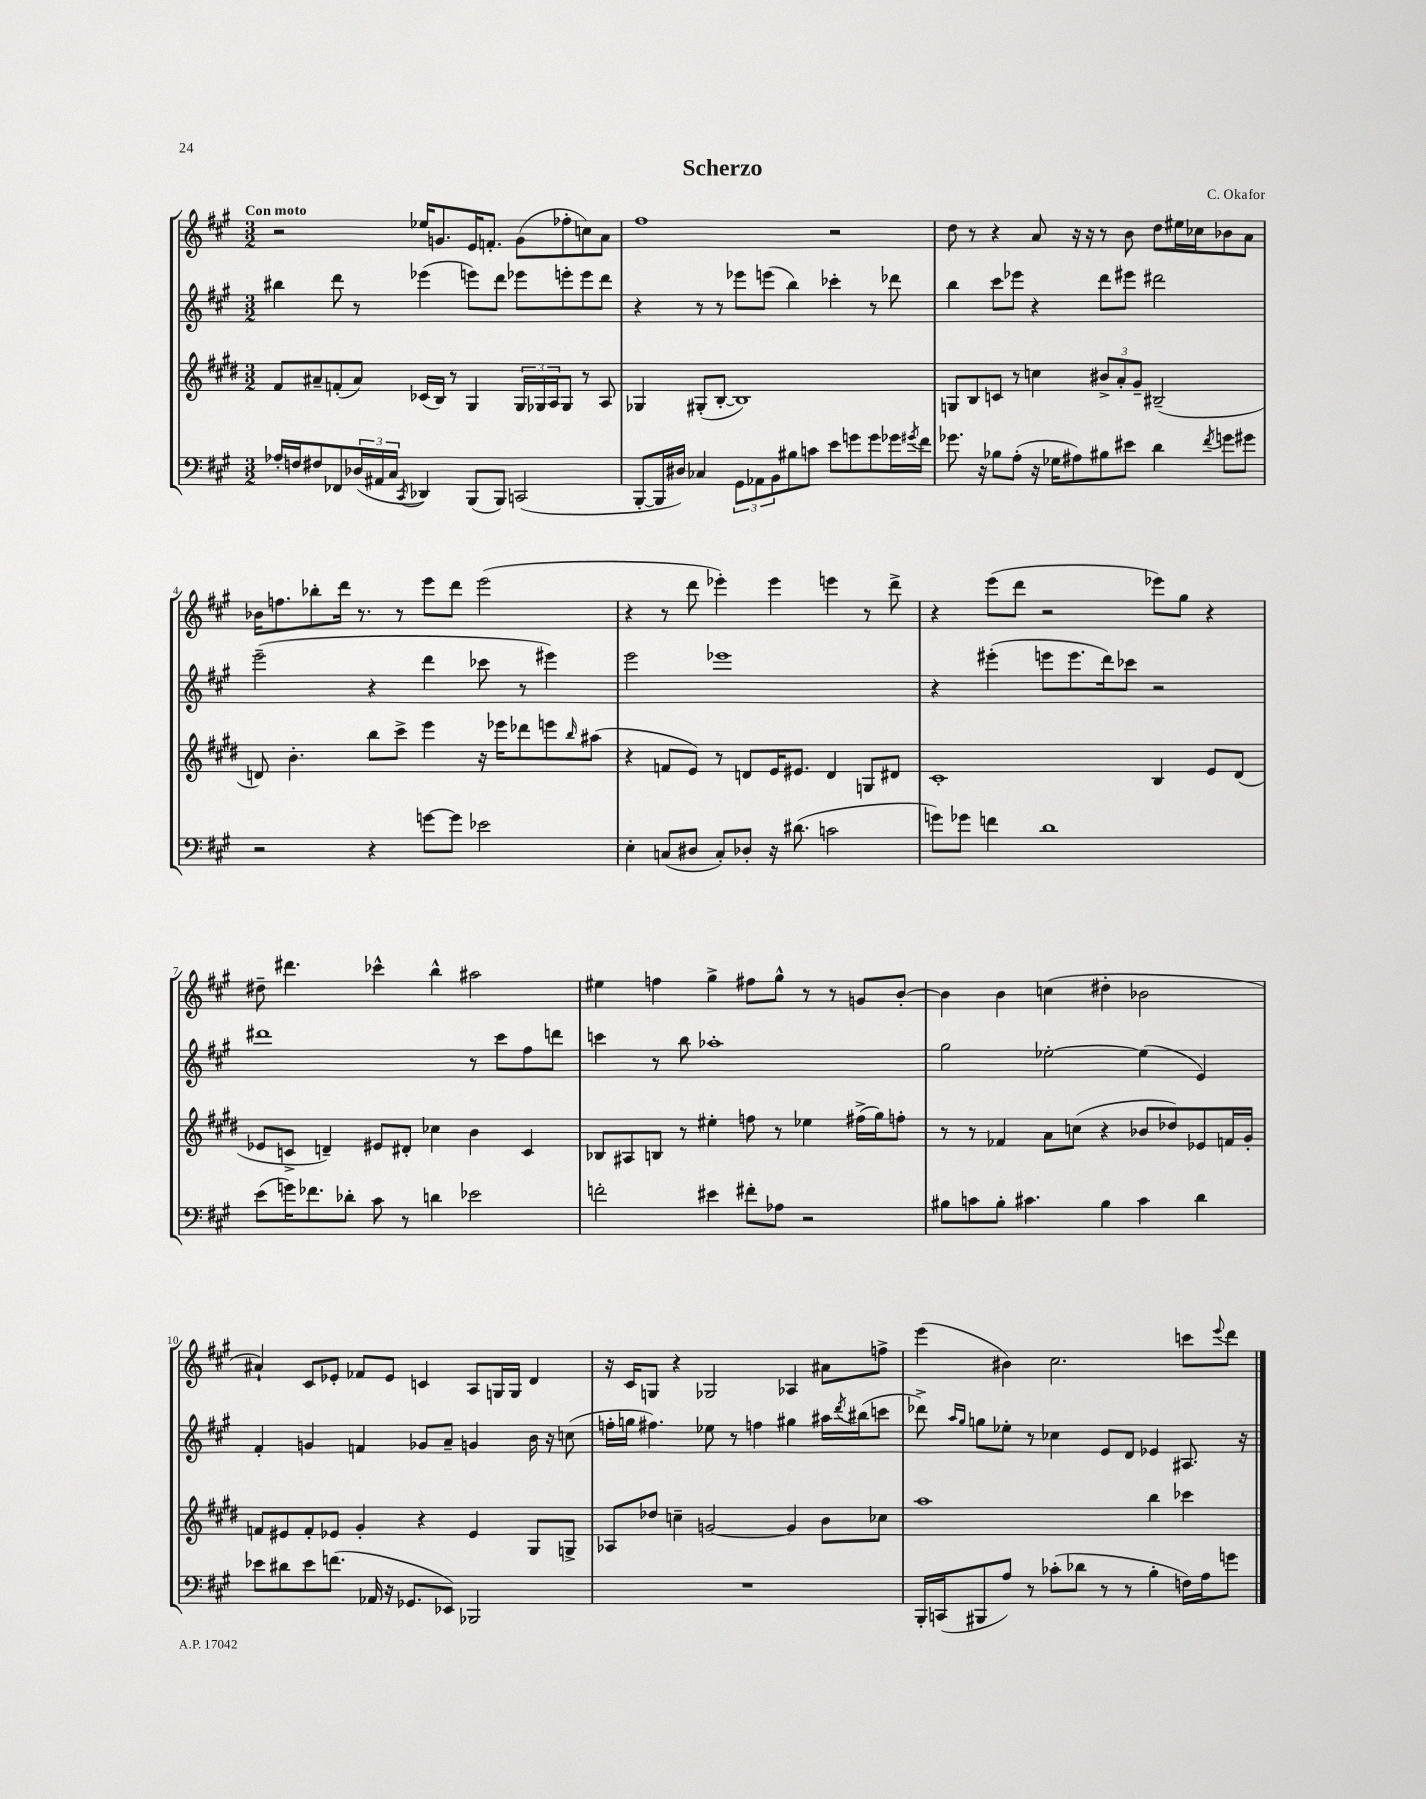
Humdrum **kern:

**kern	**kern	**kern	**kern
*part4	*part3	*part2	*part1
*staff4	*staff3	*staff2	*staff1
*clefF4	*clefG2	*clefG2	*clefG2
*k[f#c#g#]	*k[f#c#g#d#]	*k[f#c#g#]	*k[f#c#g#]
*M3/2	*M3/2	*M3/2	*M3/2
=1	=1	=1	=1
!	!	!	!LO:TX:a:B:t=Con moto
16A-X'/LL	8f#/L	4bb#X\	2r
16Fn/J	.	.	.
8F#X/	8a#X~/	.	.
8FF-X/	(8fn'/	8ddd\	.
(24D-X/L	8a#/J)	8r	.
24AA#X/	.	.	.
24C#/JJ	.	.	.
8qCC#/	.	.	.
4DD-X/)	(16c-X/LL	(4eee-X\	16ee-X/KL
.	16B/JJ)	.	8.gn/
.	8r	.	.
(8BBB/L	4G#/	8eeen\L)	16e/K
.	.	.	8.fn'/J
8BBB/J)	.	8ddd\J	.
(2CCn/	24G#/LL	8eee-X\L	(8g\L
.	24G-X/	.	.
.	24A/J	.	.
.	8G-/J	8eeen'\	8ff-X'\
.	8r	8eee\	8ccn\)
.	8A/	8ddd\J	8a\J
=2	=2	=2	=2
[8BBB'/L	4G-X/	4r	1ff#
16BBB/L]	.	.	.
16D#X/JJ)	.	.	.
4C-X/	(8G#X'/L	8r	.
.	[8B'/J	8r	.
12GG#\L	1B])	8eee-X\L	.
12AA-X\	.	.	.
.	.	(8eeen\J	.
12BB\	.	.	.
8B#X\	.	4bb\)	.
8cn\J	.	.	.
8e\L	.	4ccc-X'\	2r
8gn\	.	.	.
8g\	.	8r	.
16g-X\L	.	8ddd-X\	.
8qg#X/	.	.	.
16f#\JJ	.	.	.
=3	=3	=3	=3
8.g-X\	8Gn/L	4bb\	8dd\
.	8B/	.	8r
16r	.	.	.
8B-X\L	8cn/J	8ccc#\L	4r
(8A'\J	8r	8eee-X\J	.
16r	4ccn\	4r	8a/
16G-X\KL	.	.	.
8A#X\)	.	.	16r
.	.	.	16r
8B#X\	12b#X^/L	8ddd\L	8r
.	12a'/	.	.
8e#X\J	.	8eee#X\J	8b\
.	12g#~/J	.	.
4d\	(2B#X~/	2ddd#X\	8dd\L
.	.	.	16ee#X\L
.	.	.	16cc-X\J
8qf#/	.	.	.
8gn\L	.	.	8b-X\
8g#X\J	.	.	8a\J
!!LO:LB:g=z
=4	=4	=4	=4
2r	8dn/)	(2eee~\	16b-X\KL
.	.	.	8.ffn\
.	4.b'\	.	.
.	.	.	8bb-X'\
.	.	.	16ddd\Jk
.	.	.	8.r
4r	8bb\L	4r	.
.	8ccc#^\J	.	8r
[8gn\L	4eee\	4ddd\	8eee\L
8g\J]	.	.	8ddd\J
2e-X\	16r	8ccc-X\	(2eee\
.	16eee-X\KL	.	.
.	8ddd-X\	8r	.
.	8eeen\	4eee#X\)	.
.	16qqbb/	.	.
.	(8aa#X\J	.	.
=5	=5	=5	=5
4E'\	4r	2eee\	4r
(8Cn/L	8fn/L	.	8r
8D#X/J	8e/J)	.	8ddd\
8C'/L)	8r	1eee-X	4eee-X'\)
8D-X'/J	8dn/L	.	.
16r	16e/K	.	4eee-\
(8.d#X\	8.e#X/J	.	.
2cn\	4d/	.	4eeen\
.	8Gn/L	.	8r
.	8d#X/J	.	8ddd^\
=6	=6	=6	=6
8gn\L)	1c#'	4r	4r
8g-X\J	.	.	.
4fn\	.	(4eee#X'\	(8eee\L
.	.	.	8ddd\J
1d	.	8eeen\L	2r
.	.	8.eee\	.
.	.	16ddd\k)	.
.	.	8ccc-X\J	.
.	4B/	2r	8eee-X\L)
.	.	.	8gg#\J
.	8e/L	.	4r
.	(8d#/J	.	.
!!LO:LB:g=z
=7	=7	=7	=7
(8e\L	8e-X/L	1ddd#X	8dd#X~\
16gn\K)	8cn^/J	.	4.ddd#X\
8.f-X\	.	.	.
.	4dn~/)	.	.
8d-X'\J	.	.	.
8c#\	8e#X/L	.	4ccc-X^^\
8r	8d#X'/J	.	.
4dn\	4cc-X\	.	4bb^^\
2e-X\	4b\	8r	2aa#X\
.	.	8ccc#\L	.
.	4c/	8ff#\	.
.	.	8dddn\J	.
=8	=8	=8	=8
2fn'\	8B-X/L	4cccn\	4ee#X\
.	8A#X/	.	.
.	8Bn/J	8r	4ffn\
.	8r	8bb\	.
4e#X\	4ee#X'\	1aa-X'	4gg#^\
8f#X'\L	8ffn\	.	8ff#X\L
8A-X\J	8r	.	8gg#^^\J
2r	4ee-X\	.	8r
.	.	.	8r
.	(16ff#X^\LL	.	8gn/L
.	16gg#\J)	.	.
.	8ffn'\J	.	[8b'/J
=9	=9	=9	=9
8B#X\L	8r	2gg#\	4b\]
8cn\	8r	.	.
8B#'\J	4f-X/	.	4b\
4.c#X\	.	.	.
.	8a\L	[2ee-X'\	(4ccn\
.	(8ccn\J	.	.
4B#\	4r	.	4dd#X'\
4c#\	8b-X/L	(4ee-\]	2b-X\
.	8dd-X/)	.	.
4d\	8e-X/	4e/)	.
.	16fn/L	.	.
.	16g#'/JJ	.	.
!!LO:LB:g=z
=10	=10	=10	=10
8e-X\L	8fn/L	4f#'/	4a#X`/)
8d#X\	8e#X/	.	.
8e-\	8f'/	4gn/	8c#/L
(8.fn\J	8e-X/J	.	8e-X'/J
.	4g#'/	4fn/	8f-X/L
16AA-X/	.	.	.
16r	.	.	8e-/J
8.GG-X/L	.	.	.
.	4r	8g-X/L	4cn/
8EE-X/J)	.	8a~/J	.
2BBB-X/	4e-/	4gn/	8A/L
.	.	.	16Gn/L
.	.	.	16G/JJ
.	8G#/L	16b\	4d/
.	.	16r	.
.	8Gn^/J	(8ccn\	.
=11	=11	=11	=11
1.r	8A-X/L	16ffn'\LL	16r
.	.	16ggn\JJ	16c#/KL
.	8dd-X/J	4.ff#X\)	8Gn/J
.	4ccn~\	.	4r
.	[2gn/	8ee-X\	2G-X/
.	.	8r	.
.	.	4ffn\	.
.	4g/]	4gg#X\	4A-X/
.	8b\L	16aa#X\LL	8a#X\L
.	.	8qddd/	.
.	.	(16bb#X\J	.
.	8cc-X\J	8cccn\J	8ffn^\J
=12	=12	=12	=12
16BBB'/LL	1aa	8ddd-X^\)	(4eee\
(16CCn/J	.	.	.
.	.	16qqaa/LL	.
.	.	16qqgg#/JJ	.
8BBB#X/	.	8ggn\L	.
8A/J)	.	8ee-X'\J	4b#X\)
8r	.	8r	.
(8c-X'\L	.	4cc-X\	2.cc#\
8d-X\J	.	.	.
8r	.	8e/L	.
8r	.	8d/J	.
4B'\	4bb\	4e-X/	.
16Fn\LL)	4ccc-X\	8.A#X/	8cccn\L
16A\J	.	.	.
.	.	.	8qqeee/
8gn\J	.	.	8ddd\J
.	.	16r	.
==	==	==	==
*-	*-	*-	*-
